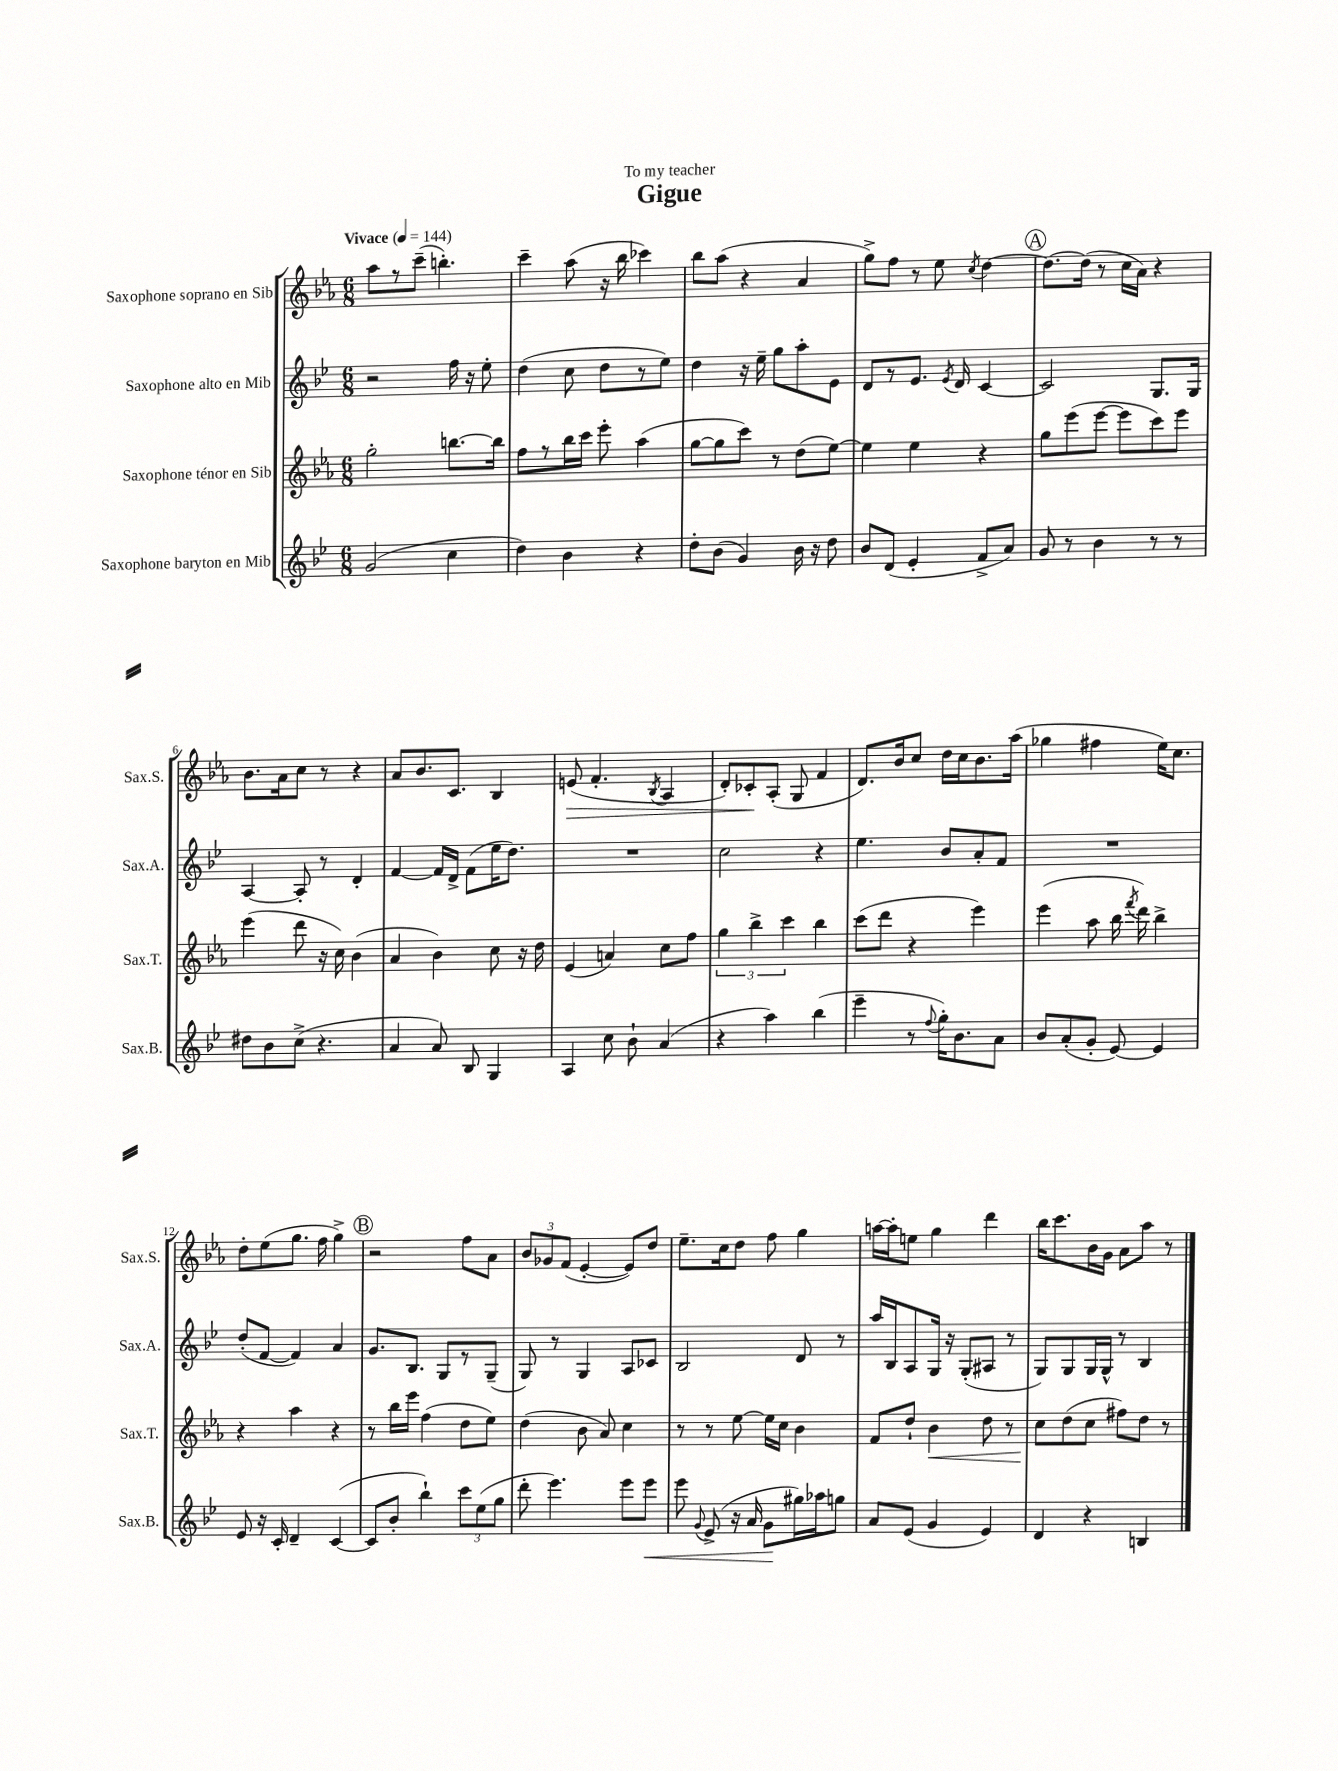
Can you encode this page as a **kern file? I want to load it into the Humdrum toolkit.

**kern	**kern	**kern	**kern
*staff4	*staff3	*staff2	*staff1
*clefG2	*clefG2	*clefG2	*clefG2
*k[b-e-]	*k[b-e-a-]	*k[b-e-]	*k[b-e-a-]
*M6/8	*M6/8	*M6/8	*M6/8
*MM144	*MM144	*MM144	*MM144
(2g	2gg'	2r	8aa-
.	.	.	8r
.	.	.	(8ccc~
.	.	.	4.bb')
4cc	[8.bb	16ff	.
.	.	16r	.
.	.	8ee-'	.
.	16bb]	.	.
=	=	=	=
4dd)	8ff	(4dd	4ccc~
.	8r	.	.
4b-	16bb-	8cc	(8aa-
.	16ccc	.	.
.	8eee-'	8dd	16r
.	.	.	16bb-
4r	(4aa-	8r	4ccc-)
.	.	8ee-)	.
=	=	=	=
8dd'	[8gg	4dd	8bb-
(8b-	8gg]	.	(8aa-
4g)	8ccc)	16r	4r
.	.	16ee-~	.
.	8r	8gg	.
16b-	(8dd	8aa'	4a-
16r	.	.	.
8dd	[8ee-)	8e-	.
=	=	=	=
8b-	4ee-]	8d	8gg^)
(8d	.	8r	8ff
4e-'	4ee-	8.e-	8r
.	.	.	8ee-
.	.	8qe-	.
.	.	16d	.
.	.	.	8qcc
8f^	4r	[4c	[4dd
8a)	.	.	.
=	=	=	=
8g	8gg	2c]	8.dd_
8r	(8eee-	.	.
.	.	.	(16dd]
4b-	[8eee-	.	8r
.	8eee-]	.	16cc
.	.	.	16a-)
8r	8ccc)	8.G	4r
8r	8eee-	.	.
.	.	16G	.
=	=	=	=
8dd#	(4eee-	[4A	8.b-
8b-	.	.	.
.	.	.	16a-
(8cc^	8ddd	8A']	8cc
4.r	16r	8r	8r
.	16cc)	.	.
.	(4b-	4d'	4r
=	=	=	=
4a	4a-	[4f	8a-
.	.	.	8.b-
8a)	4b-)	16f]	.
.	.	16d^	8.c
8B-	.	(8f	.
4G	8cc	16ee-	4B-
.	.	8.dd)	.
.	16r	.	.
.	16dd	.	.
=	=	=	=
4A	(4e-	2.r	(8e
.	.	.	4.f'
8cc	4a)	.	.
8b-`	.	.	.
.	.	.	8qB-
(4a	8cc	.	4A-
.	8ff	.	.
=	=	=	=
4r	6gg	2cc	8d')
.	.	.	8c-'
.	6bb-^	.	.
4aa)	.	.	(8A-'
.	6ccc	.	.
.	.	.	8G
(4bb-	4bb-	4r	4f
=	=	=	=
4eee-~	(8ccc	4.ee-	8.d)
.	8ddd	.	.
.	.	.	16b-
8r	4r	.	8cc
8qqff	.	.	.
16gg')	.	8b-	16dd
8.b-	.	.	16cc
.	4eee-)	8a'	8.b-
8a	.	8f	.
.	.	.	(16aa-
=	=	=	=
8b-	(4eee-	2.r	4gg-
(8a'	.	.	.
8g'	8aa-	.	4ff#
[8e-)	16bb-	.	.
.	8qfff	.	.
.	16ddd)	.	.
4e-]	4bb-^	.	16ee-)
.	.	.	8.cc
=	=	=	=
8e-	4r	(8dd'	8dd'
16r	.	[8f	(8ee-
16c'	.	.	.
4d~	4aa-	4f])	8.gg
.	.	.	16ff
([4c	4r	4a	4gg^)
=	=	=	=
8c]	8r	8.g	2r
8b-'	16bb-	.	.
.	16eee-	8.B-	.
4bb-`)	(4ff	.	.
.	.	8G	.
12ccc	8dd	8r	8ff
(12ee-	.	.	.
.	8ee-)	(8G~	8a-
12gg	.	.	.
=	=	=	=
8ddd'	(4dd	8G)	12b-
.	.	.	12g-
4.eee-)	.	8r	.
.	.	.	(12f
.	8b-	4G	[4e-'
.	8a-)	.	.
8eee-	4cc	8A	8e-])
8eee-	.	8c-	8dd
=	=	=	=
8eee-	8r	2B-	8.ee-~
8qqg	.	.	.
(8e-^	8r	.	.
.	.	.	16cc
16r	[8ee-	.	8dd
16a	.	.	.
8g	16ee-]	.	8ff
.	16cc	.	.
16gg#)	4b-	8d	4gg
16aa-	.	.	.
8gg	.	8r	.
=	=	=	=
8a	8f	16aa	[16aa
.	.	16B-	16aa']
(8e-	8dd`	8A	8ee
4g	4b-	16G	4gg
.	.	16r	.
.	.	(8G'	.
4e-)	8dd	8A#	4ddd
.	8r	8r	.
=	=	=	=
4d	8cc	8G)	16bb-
.	.	.	8.ccc
.	(8dd	8G	.
4r	8cc	16G	16b-
.	.	16G^^	16g
.	8ff#)	8r	8a-
4B	8dd	4B-	8aa-
.	8r	.	8r
==	==	==	==
*-	*-	*-	*-
